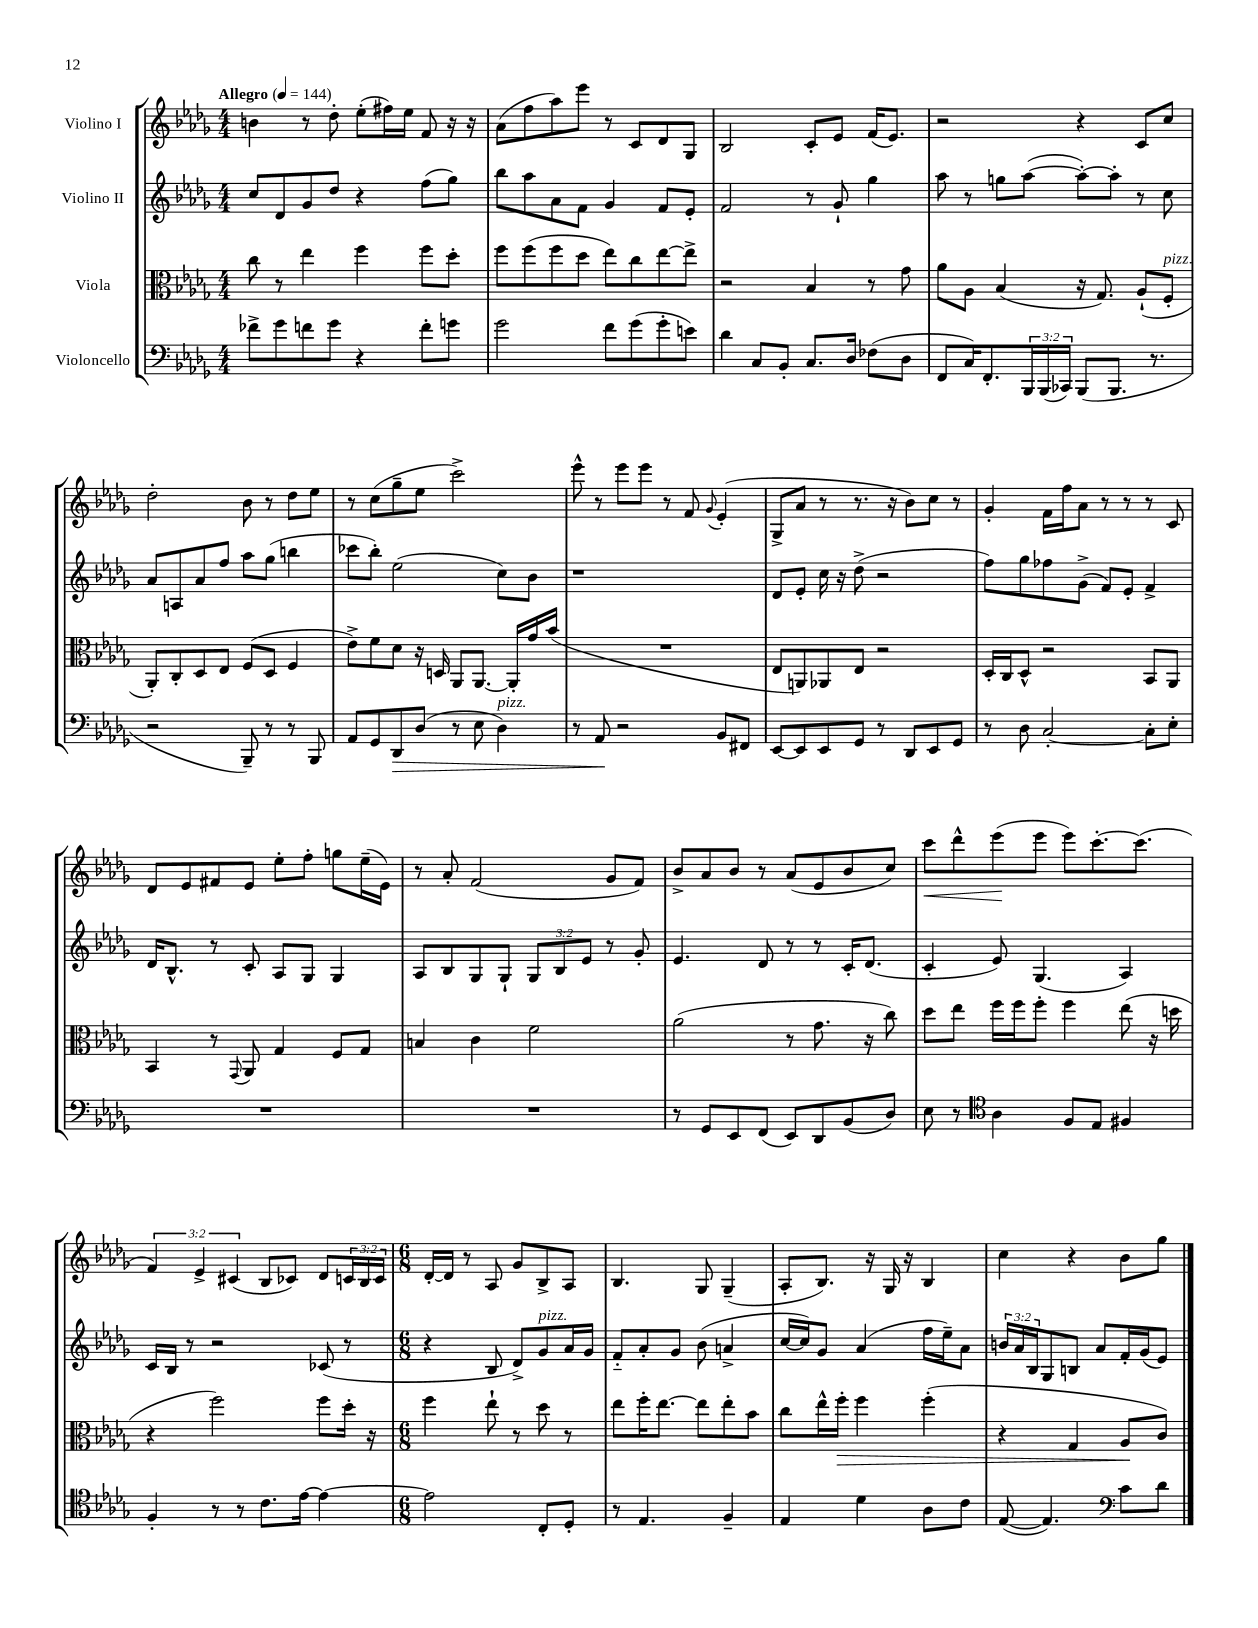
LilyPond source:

<<
\new StaffGroup <<
\new Staff = "s0" \with { instrumentName = "Violino I" } {
    \clef treble \key des \major \numericTimeSignature \time 4/4 \override Staff.TupletNumber.text = #tuplet-number::calc-fraction-text \tempo "Allegro" 4 = 144
    b'4 r8 des''8-. ees''8-.( fis''16) ees''16 f'8 r16 r16 |
    aes'8( f''8 aes''8) ees'''8 r8 c'8 des'8 ges8 |
    bes2 c'8-. ees'8 f'16( ees'8.) |
    r2 r4 c'8 c''8 |
    des''2-. bes'8 r8 des''8 ees''8 |
    r8 c''8( ges''8-- ees''8 c'''2->) |
    ees'''8-^ r8 ees'''8 ees'''8 r8 f'8 \appoggiatura { ges'8 } ees'4-.( |
    ges8-> aes'8 r8 r8. r16 bes'8) c''8 r8 |
    ges'4-. f'16 f''16 aes'8 r8 r8 r8 c'8 |
    des'8 ees'8 fis'8 ees'8 ees''8-. f''8-. g''8 ees''16--( ees'16) |
    r8 aes'8-. f'2( ges'8 f'8) |
    bes'8-> aes'8 bes'8 r8 aes'8( ees'8 bes'8 c''8) |
    c'''8\< des'''8-^ ees'''8\!( ees'''8 ees'''8) c'''8.~-. c'''8.( |
    \tuplet 3/2 { f'4) ees'4-> cis'4( } bes8 ces'8) des'8 \tuplet 3/2 { c'16 bes16 c'16 } |
    \numericTimeSignature \time 6/8 des'16~-. des'16 r8 aes8 ges'8 bes8-> aes8 |
    bes4. ges8 ges4--( |
    aes8-. bes8.) r16 ges16 r16 bes4 |
    c''4 r4 bes'8 ges''8 \bar "|." |
}
\new Staff = "s1" \with { instrumentName = "Violino II" } {
    \clef treble \key des \major \numericTimeSignature \time 4/4 \override Staff.TupletNumber.text = #tuplet-number::calc-fraction-text
    c''8 des'8 ges'8 des''8 r4 f''8( ges''8) |
    bes''8 aes''8 aes'8 f'8 ges'4 f'8 ees'8-. |
    f'2 r8 ges'8-! ges''4 |
    aes''8 r8 g''8 aes''8~( aes''8~-.) aes''8-. r8 c''8 |
    aes'8 a8 aes'8 f''8 aes''8 ges''8( b''4 |
    ces'''8 bes''8-.) ees''2( c''8) bes'8 |
    r1 |
    des'8 ees'8-. c''16 r16 des''8->( r2 |
    f''8) ges''8 fes''8 ges'8->( f'8) ees'8-. f'4-> |
    des'16 bes8.-^ r8 c'8-. aes8 ges8 ges4 |
    aes8 bes8 ges8 ges8-! \tuplet 3/2 { ges8 bes8 ees'8 } r8 ges'8-. |
    ees'4. des'8 r8 r8 c'16-. des'8.( |
    c'4-. ees'8) ges4.( aes4) |
    c'16 bes16 r8 r2 ces'8( r8 |
    \numericTimeSignature \time 6/8 r4 bes8 des'8->) ges'8^\markup { \italic "pizz." } aes'16 ges'16 |
    f'8-_ aes'8-. ges'8 bes'8( a'4-> |
    c''16~ c''16) ges'8 aes'4( f''16 ees''16--) aes'8 |
    \tuplet 3/2 { b'16 aes'16 bes16 } ges8 b8 aes'8 f'16-. ges'16( ees'8) \bar "|." |
}
\new Staff = "s2" \with { instrumentName = "Viola" } {
    \clef alto \key des \major \numericTimeSignature \time 4/4
    c''8 r8 ees''4 f''4 f''8 des''8-. |
    f''8 f''8( f''8 des''8 ees''8) c''8 ees''8~ ees''8-> |
    r2 bes4 r8 ges'8 |
    aes'8 aes8 bes4( r16 ges8.) aes8-!( f8-.^\markup { \italic "pizz." } |
    aes,8-.) c8-. des8 ees8 f8( des8 f4 |
    ees'8->) f'8 des'8 r16 d16 aes,8 aes,8.~ aes,16-. ges'16 bes'16( |
    R1 |
    ees8 a,8) aes,8 ees8 r2 |
    des16-. c16 des8-^ r2 bes,8 aes,8 |
    bes,4 r8 \appoggiatura { ges,8 } aes,8 ges4 f8 ges8 |
    b4 c'4 f'2 |
    aes'2( r8 ges'8. r16 c''8) |
    des''8 ees''8 f''16 f''16 f''8-. f''4 ees''8( r16 d''16 |
    r4 f''2) f''8 des''16-. r16 |
    \numericTimeSignature \time 6/8 f''4 ees''8-! r8 des''8 r8 |
    ees''8 f''16-. ees''8.~ ees''8 ees''8-. bes'8 |
    c''8 ees''16-^ f''16-.\> f''4 f''4-.( |
    r4 ges4 aes8\! c'8) \bar "|." |
}
\new Staff = "s3" \with { instrumentName = "Violoncello" } {
    \clef bass \key des \major \numericTimeSignature \time 4/4 \override Staff.TupletNumber.text = #tuplet-number::calc-fraction-text
    fes'8-> ges'8 f'8 ges'8 r4 f'8-. g'8 |
    ges'2 f'8 ges'8( ges'8-. e'8) |
    des'4 c8 bes,8-. c8. des16 fes8( des8 |
    f,8 c16) f,8.-. \tuplet 3/2 { bes,,16 bes,,16( ces,16) } bes,,8( bes,,8. r8. |
    r2 bes,,8--) r8 r8 bes,,8 |
    aes,8 ges,8 des,8\> des8( r8 ees8 des4^\markup { \italic "pizz." }) |
    r8 aes,8\! r2 bes,8 fis,8 |
    ees,8~ ees,8 ees,8 ges,8 r8 des,8 ees,8 ges,8 |
    r8 des8 c2~-. c8-. ees8-. |
    R1 |
    R1 |
    r8 ges,8 ees,8 f,8( ees,8) des,8 bes,8( des8) |
    ees8 r8 \clef tenor aes4 f8 ees8 fis4 |
    f4-. r8 r8 c'8. ees'16~ ees'4~ |
    \numericTimeSignature \time 6/8 ees'2 c8-. des8-. |
    r8 ees4. f4-- |
    ees4 des'4 aes8 c'8 |
    ees8~( ees4.) \clef bass c'8 des'8 \bar "|." |
}
>>
>>
\layout { \context { \Score \remove "Bar_number_engraver" } }
